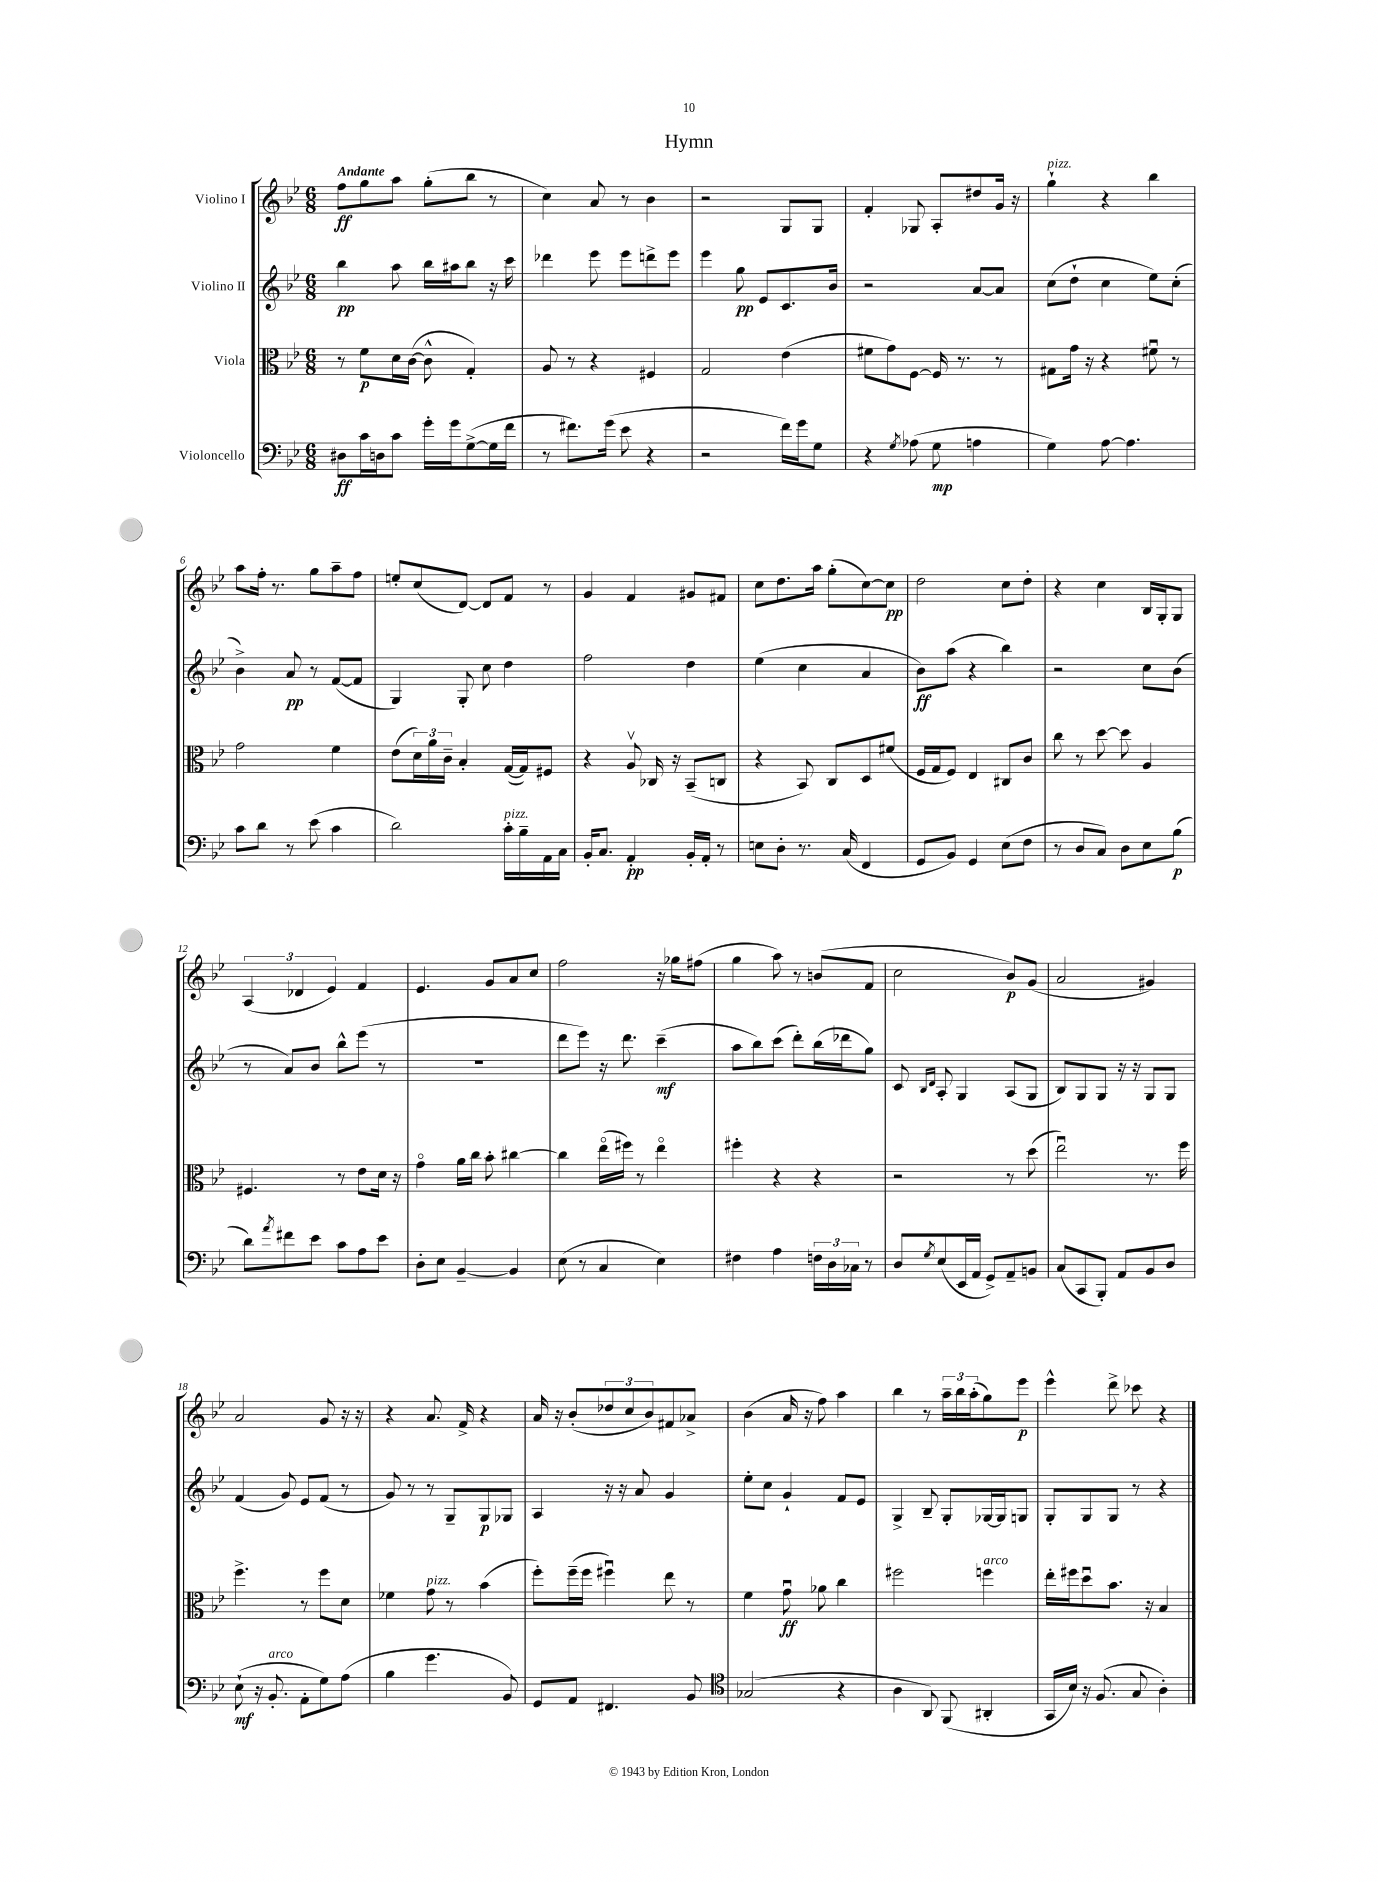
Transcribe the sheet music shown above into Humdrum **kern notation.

**kern	**kern	**kern	**kern
*staff4	*staff3	*staff2	*staff1
*clefF4	*clefC3	*clefG2	*clefG2
*k[b-e-]	*k[b-e-]	*k[b-e-]	*k[b-e-]
*M6/8	*M6/8	*M6/8	*M6/8
8D#	8r	4bb-	8ff
16c	8f	.	8gg
16D	.	.	.
8c	16d	8aa	8aa
.	([16c	.	.
16g'	8c^^]	16bb-	(8gg'
16g	.	16aa#	.
([8G^	4G')	8bb-	8bb-
16G]	.	16r	8r
16f	.	16ccc	.
=	=	=	=
8r	8A	4ddd-	4cc)
8.f#)	8r	.	.
.	4r	8eee-	8a
(16g	.	.	.
8e-	.	8eee-	8r
4r	4F#	8ddd^	4b-
.	.	8eee-	.
=	=	=	=
2r	2G	4eee-	2r
.	.	8gg	.
.	.	8e-	.
16f)	(4e-	8.c	8G
16g	.	.	.
8G	.	.	8G
.	.	16b-	.
=	=	=	=
4r	8f#	2r	4f'
.	8g)	.	.
8qG	.	.	.
(8A-	[8F	.	8G-
8G	16F]	.	8A'
.	8.r	.	.
4A	.	[8a	8dd#
.	8r	8a]	16g
.	.	.	16r
=	=	=	=
4G)	8G#	(8cc	4gg`
.	16g	8dd`	.
.	16r	.	.
[8A	4r	4cc	4r
4.A]	.	.	.
.	8f#u	8ee-)	4bb-
.	8r	(8cc'	.
=	=	=	=
8c	2g	4b-^)	8aa
8d	.	.	16ff'
.	.	.	8.r
8r	.	8a	.
(8e-	.	8r	8gg
4c	4f	([8f	8aa~
.	.	8f]	8ff
=	=	=	=
2d)	(8e-	4G)	8ee'
.	24d)	.	(8cc
.	24a	.	.
.	24c~	.	.
.	4B-'	8G'	[8d)
.	.	8cc	8d]
16c'	([16G	4dd	8f
16B-~	16G])	.	.
16AA	8F#	.	8r
16C	.	.	.
=	=	=	=
16BB-'	4r	2ff	4g
8.C	.	.	.
4AA'	8Av	.	4f
.	16C-	.	.
.	16r	.	.
16BB-'	(8BB-~	4dd	8g#
16AA'	.	.	.
8r	8C	.	8f#
=	=	=	=
8E	4r	(4ee-	8cc
8D'	.	.	8.dd
8.r	8BB-)	4cc	.
.	.	.	16aa
.	8C	.	(8gg'
(16C	.	.	.
4FF	8D	4a	[8cc)
.	(8f#	.	8cc]
=	=	=	=
8GG	16F	8b-)	2dd
.	16G	.	.
8BB-)	8F)	(8aa	.
4GG	4E-	4r	.
(8E-	8C#	4bb-)	8cc
8F	8c	.	8dd'
=	=	=	=
8r	8cc	2r	4r
8D	8r	.	.
8C)	[8dd	.	4cc
8D	8dd]	.	.
8E-	4A	8cc	16B-
.	.	.	16G'
(8B-	.	(8b-	8G
=	=	=	=
8d)	4.F#	8r	(6A
8qa	.	.	.
8f#	.	8a)	.
.	.	.	6d-
8e-	.	8b-	.
.	.	.	6e-)
8c	8r	8bb-^^	.
8A	8e-	(8eee-	4f
8e-	16d	8r	.
.	16r	.	.
=	=	=	=
8D'	4go	2.r	4.e-
8E-	.	.	.
[4BB-~	16a	.	.
.	16cc	.	.
.	8b-'	.	8g
4BB-]	[4cc#	.	8a
.	.	.	8cc
=	=	=	=
(8E-	4cc#]	8ddd	2ff
8r	.	8eee-)	.
4C	(16ee-o	16r	.
.	16ff#)	8.ddd	.
.	8r	.	.
4E-)	4ee-o	(4ccc~	16r
.	.	.	16gg-
.	.	.	(8ff#
=	=	=	=
4F#	4ff#'	8aa	4gg
.	.	8bb-)	.
4A	4r	(8ccc	8aa)
.	.	8ddd')	8r
24F	4r	(16bb-	(8b
24D	.	.	.
.	.	16ddd-	.
24C-	.	.	.
8r	.	8gg)	8f
=	=	=	=
8D	2r	8c	2cc
.	.	16qqB-	.
8qG	.	16qqd	.
(8E-	.	8A'	.
16EE-	.	4G	.
16AA	.	.	.
8GG^)	.	.	.
8AA~	8r	(8A	8b-)
8BB	(8dd	8G	(8g
=	=	=	=
(8C	2ee-u)	8B-)	2a
8CC	.	8G	.
8BBB-')	.	8G	.
8AA	.	16r	.
.	.	16r	.
8BB-	8.r	8G	4g#)
8D	.	8G	.
.	16ff	.	.
=	=	=	=
(8E-`	4.ff^	(4f	2a
16r	.	.	.
8.BB-'	.	.	.
.	.	8g)	.
8AA'	8r	8e-	.
8G)	8ff	(8f	8g
(8A	8d	8r	16r
.	.	.	16r
=	=	=	=
4B-	4f-	8g)	4r
.	.	8r	.
4.g	8g	8r	8.a
.	8r	8G~	.
.	.	.	16f^
.	(4b-	8G	4r
8BB-)	.	8G-	.
=	=	=	=
8GG	8ff')	4A	16a
.	.	.	16r
8AA	(16ff~	.	(8b-'
.	16ff	.	.
4.FF#	4ff#u)	16r	12dd-
.	.	16r	.
.	.	.	12cc
.	.	8a	.
.	.	.	12b-)
.	8ee-	4g	8f#
8BB-	8r	.	8a-^
=	=	=	=
*clefC4	*	*	*
(2G-	4f	8ee-'	(4b-
.	.	8cc	.
.	8gu	4g`	16a
.	.	.	16r
.	8a-	.	8ff)
4r	4cc	8f	4aa
.	.	8e-	.
=	=	=	=
4A	2ff#	4G^	4bb-
8AA)	.	8B-~	8r
(8FF	.	8G'	24aa~
.	.	.	24bb-
.	.	.	(24aa'
4AA#'	4ff	[16G-	8gg)
.	.	16G-]	.
.	.	8G	8eee-
=	=	=	=
16GG	16ee-'	8G'	4eee-^^
16B-)	16ff#	.	.
16r	8ddu	8G	.
(8.F	.	.	.
.	8.b-	8G	8ddd^
8G	.	8r	8ccc-
.	16r	.	.
4A')	4B-	4r	4r
==	==	==	==
*-	*-	*-	*-
